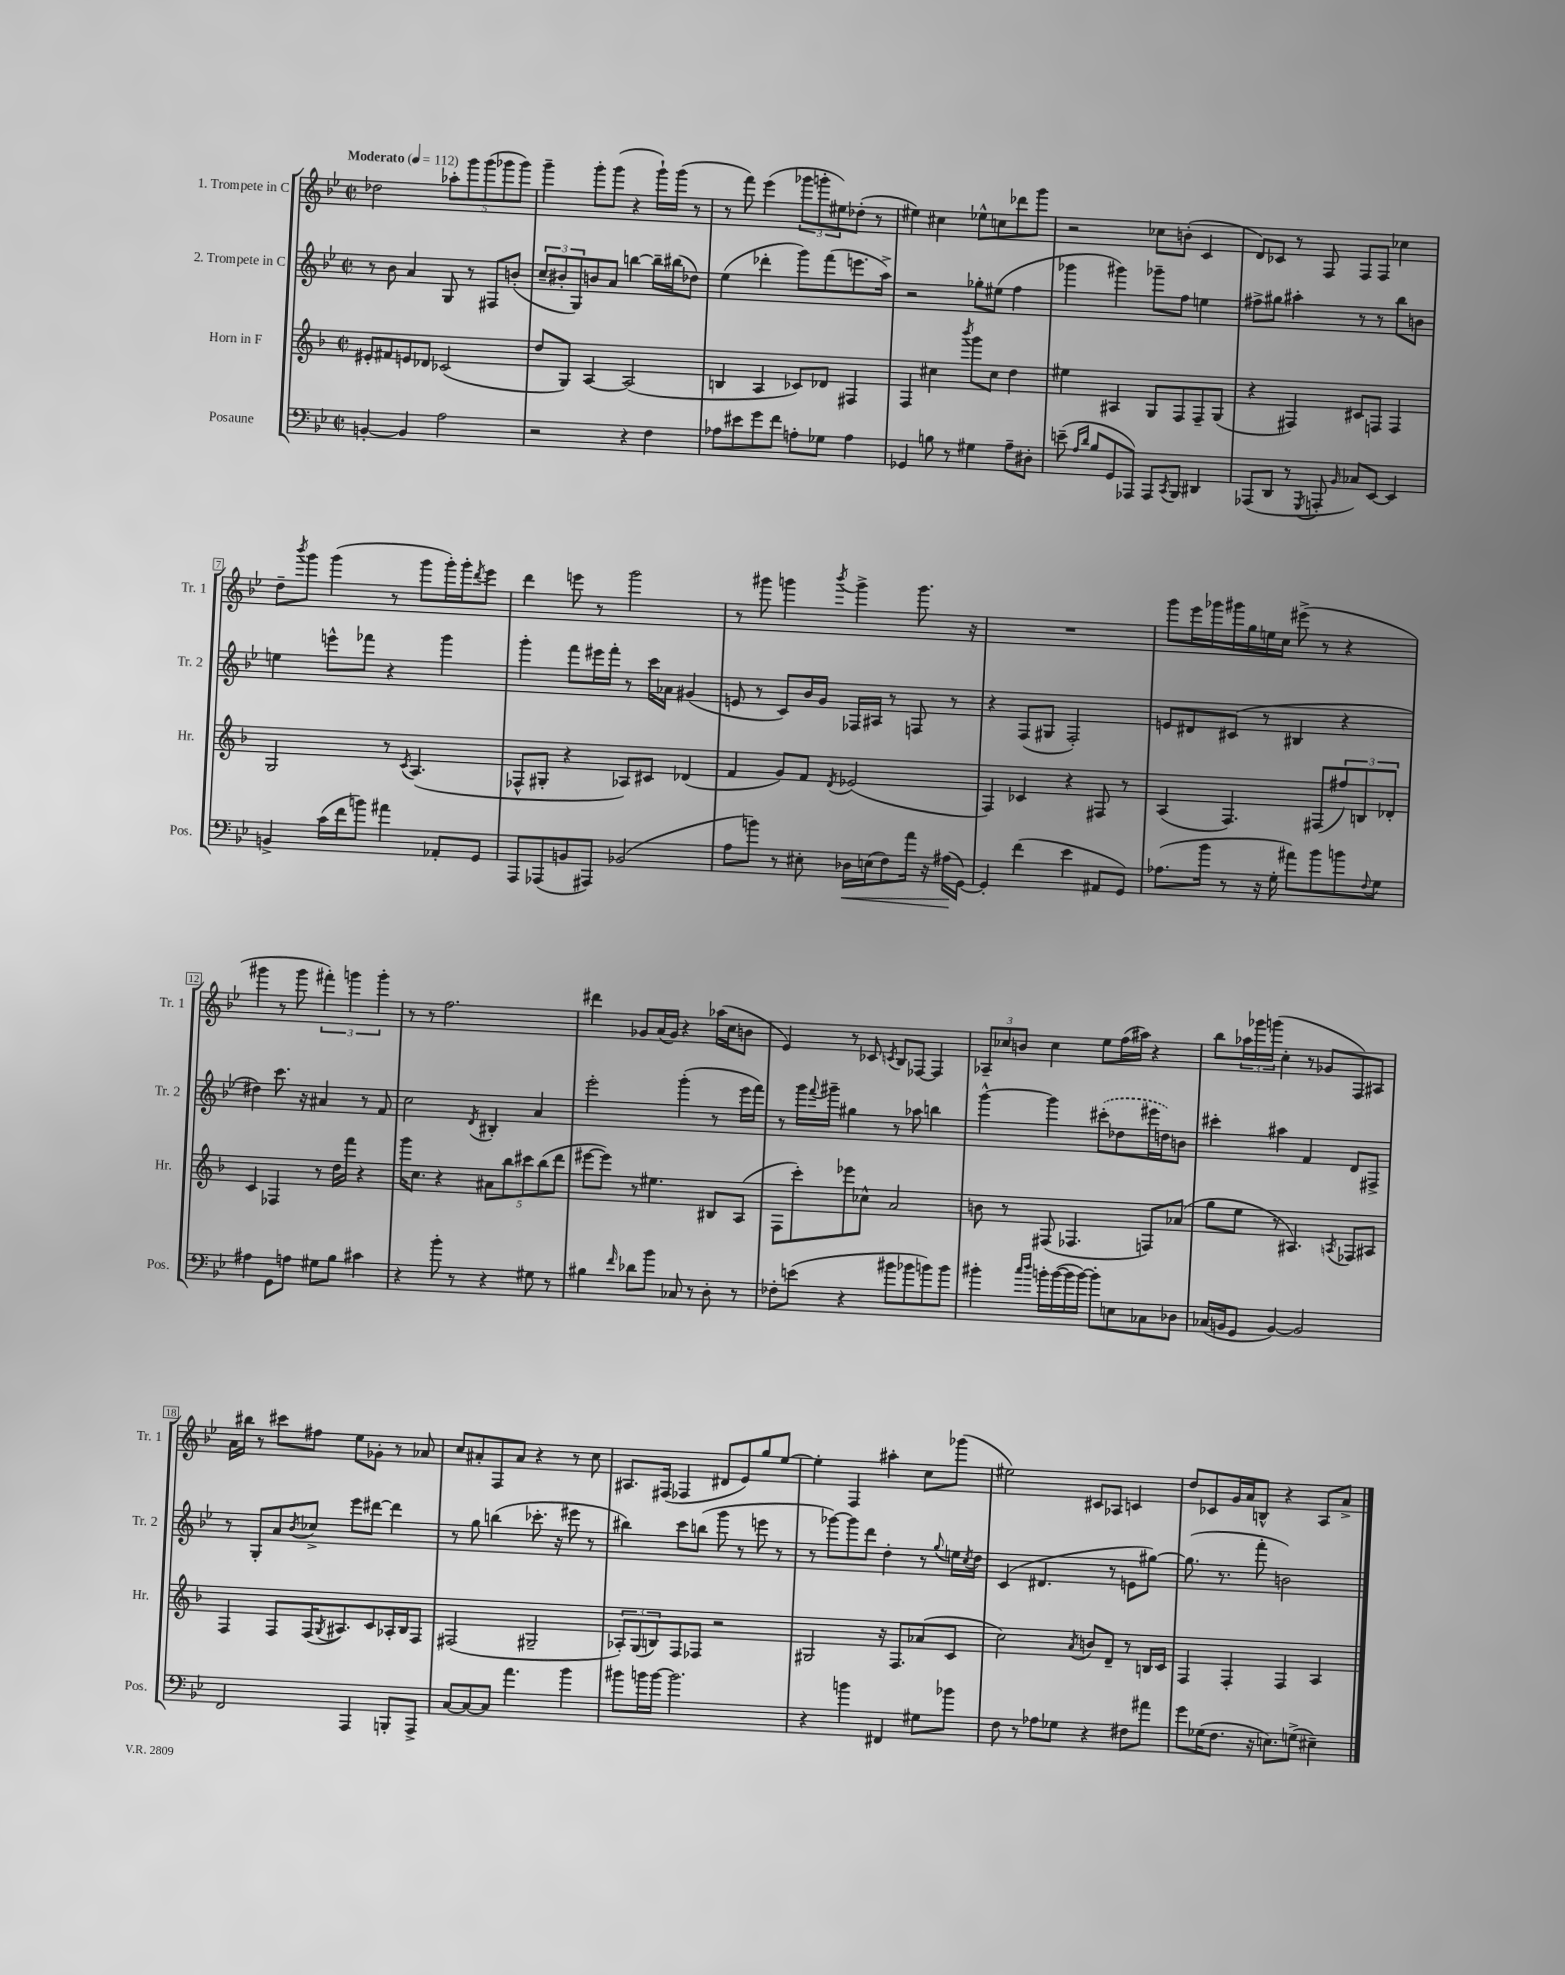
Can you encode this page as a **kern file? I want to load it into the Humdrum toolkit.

**kern	**kern	**kern	**kern
*staff4	*staff3	*staff2	*staff1
*clefF4	*clefG2	*clefG2	*clefG2
*k[b-e-]	*k[b-]	*k[b-e-]	*k[b-e-]
*M2/2	*M2/2	*M2/2	*M2/2
*met(c|)	*met(c|)	*met(c|)	*met(c|)
*MM112	*MM112	*MM112	*MM112
[4BB'	8e#'	8r	2dd-
.	8f#	8b-	.
4BB]	8e	4a	.
.	8d-	.	.
2A	(2c-	8G	10aa-'
.	.	.	10ggg
.	.	8r	.
.	.	.	(10ggg
.	.	8F#	.
.	.	.	10ggg-
.	.	(8b'	.
.	.	.	10ggg-)
=	=	=	=
2r	8dd	12cc~	4ggg~
.	.	12b#'	.
.	8G)	.	.
.	.	12G)	.
.	[4A	8b	8ggg'
.	.	8a	(8ggg
4r	(2A]	[4bb	4r
4F	.	16bb~]	16ggg`)
.	.	(16bb#	(16ggg
.	.	8dd-)	8r
=	=	=	=
8A-	4B	(4ee-	8r
8e#	.	.	8fff)
8g	4A	4ddd-'	(4eee-
8f	.	.	.
8A'	8c-)	8ggg)	12ggg-
.	.	.	12ggg'
8G-	8d-	(8fff	.
.	.	.	12ee#)
4A	4F#	8.eee	(8dd-'
.	.	.	8r
.	.	16aa^)	.
=	=	=	=
4GG-	4F	2r	4ee#)
8B	4cc#	.	4cc#
8r	.	.	.
.	8qbbb-	.	.
4G#	8ggg	8gg-'	8ee-^^
.	8cc#	(8ee#	8cc
8A~	4dd	4ff	8ddd-
8D#'	.	.	8ggg
=	=	=	=
(8e~	4ee#	4ggg-	2r
16qqA	.	.	.
16qqd	.	.	.
8B-	.	.	.
8GG	4A#	4ggg#)	.
8AAA-)	.	.	.
8AAA-	8G	8ggg-~	8cc-
8qCC	.	.	.
8BBB-	8F	8ff	(8b'
4DD#	8F~	4ee	4c
.	(8G	.	.
=	=	=	=
(8AAA-	4r	8ff#^	8d)
8DD	.	8gg#	8c-
8r	4F#)	4aa#'	8r
8qGGG	.	.	.
8AAA'	.	.	8F
16qqBB-	.	.	.
8C-)	8c#	8r	8F
[8EE-	8F	8r	8F
4EE-]	4F	8bb-	4cc-
.	.	8b	.
=	=	=	=
4BB^	2G	4ee	8dd~
.	.	.	8qbbb-
.	.	.	8ggg
(16c	.	8eee^^	(4ggg
16f	.	.	.
8b)	.	8fff-	.
4a#	8r	4r	8r
.	8qc	.	.
.	(4.A	.	8ggg
8AA-'	.	4ggg	16ggg')
.	.	.	16ggg'
.	.	.	8qddd
8GG	.	.	8eee-
=	=	=	=
8AAA	8F-^^	4ggg'	4ddd
(8AAA-	8G#'	.	.
8BB	4r	8fff	8eee
8AAA#)	.	16eee#	8r
.	.	16fff'	.
(2BB-	8A-)	8r	2ggg
.	8c#	16ccc	.
.	.	16a-	.
.	(4d-	(4g#	.
=	=	=	=
8A	4f	8e	8r
8b)	.	8r	8ggg#
8r	8g)	8c)	4ggg
8E#'	8f	16b-	.
.	.	16g	.
.	8qd	.	8qbbb-
16D-	(2e-	16F-	4ggg^
(16E	.	16A#	.
8F)	.	8r	.
16a	.	8F	8.ggg
16r	.	.	.
(16A#	.	8r	.
[16GG)	.	.	16r
=	=	=	=
4GG']	4F)	4r	1r
(4f	4c-	(8F	.
.	.	8G#	.
4e-	4r	2F')	.
8AA#	8F#	.	.
8GG)	8r	.	.
=	=	=	=
(8.A-	(4A	8e	8ggg
.	.	8d#	16eee-
16b-	.	.	16ggg-
8r	4.F)	(8c#	16ggg#
.	.	.	16gg
16r	.	8r	16ee
16G'	.	.	16cc
8a#)	.	4B#	(8eee#^
8b-	(8F#	.	8r
8b	12ff#)	4r	4r
.	12B	.	.
8qqF	.	.	.
8G	.	.	.
.	12d-'	.	.
=	=	=	=
4A#	4c	4dd#)	4ggg#
8GG	4F-	8.ccc	8r
8A	.	.	8ggg#
.	.	16r	.
8G#	8r	4a#	6fff#')
8B-	16dd	.	.
.	.	.	6ggg
.	16fff	.	.
4c#	4r	8r	.
.	.	.	6ggg'
.	.	8f	.
=	=	=	=
4r	16ggg	2cc	8r
.	8.cc	.	.
.	.	.	8r
8b-'	4r	.	2.ff
8r	.	.	.
.	.	8qd	.
4r	10a#	4B#'	.
.	10bb-	.	.
.	10ccc#	.	.
8G#	.	4a	.
.	(10bb-	.	.
8r	.	.	.
.	10ddd	.	.
=	=	=	=
4B#	[8eee#	2eee-'	4ddd#
.	8eee#])	.	.
16qqf	.	.	.
8d-	8r	.	8g-
8b-	4.ee#	.	(16a
.	.	.	16g-)
8C-	.	(4ggg'	4r
8r	.	.	.
8D'	8B#	8r	(16aa-
.	.	.	16cc
8r	(8A	16eee-	8b
.	.	16fff)	.
=	=	=	=
8F-'	8F	8r	4e-)
(8e	8ccc')	16ggg	.
.	.	8qqfff	.
.	.	16ggg#~	.
4r	8eee-	4gg#	8r
.	8cc-^^	.	8c-
.	.	.	8qc
8b#	2a	8r	8B-
8b-	.	8aa-	[8F-
8b)	.	4bb	4F-]
8b	.	.	.
=	=	=	=
4b#'	8b	[4ggg^^	12A-~
.	.	.	12cc-
.	8r	.	.
.	.	.	12b
16qqcc	.	.	.
16qqdd	.	.	.
16b'	(8F#	4ggg]	4cc-
([16b	.	.	.
16b]	4.F-	.	.
[16b)	.	.	.
8b']	.	(8ccc#'	8ee-
8E	.	8dd-	(16ff
.	.	.	16aa#)
8C-	8F)	16eee#	4r
.	.	16dd)	.
8D-	(8a-	8b	.
=	=	=	=
(16C-	8gg	4ccc#'	8bb-
16BB	.	.	.
8GG	8ee	.	24aa-
.	.	.	24ggg-
.	.	.	(24ggg
[4BB)	8r	4aa#	4cc'
.	4.A#)	.	.
2BB]	.	4f	8r
.	.	.	8g-
.	8qA	.	.
.	8F-	8d	8F)
.	8A#	8F#^	8A#
=	=	=	=
2FF	4F	8r	16a
.	.	.	16bb#
.	.	8G'	8r
.	8F	8a	8ccc#
.	.	8qb-	.
.	(16F	8cc-^	8ff#
.	8qG	.	.
.	8.A#)	.	.
4AAA	.	8eee-	8ee-
.	8c	[8ddd#	8g-'
8BBB'	16A-'	4ddd#]	8r
.	16B-	.	.
8AAA^	8F	.	8a-
=	=	=	=
[8C	(2F#	8r	8cc
8C_	.	8gg	8a#'
8C]	.	(4bb	8F
4.a	.	.	8a#
.	2G#~	8.ccc-'	4r
.	.	16r	.
4b-	.	8eee#	8r
.	.	8r	8cc
=	=	=	=
8b#	12A-')	4bb#)	8.A#
.	(12G	.	.
16b	.	.	.
.	12B)	.	.
[16b	.	.	(16F#
2.b]	8F	8ccc	4F-
.	8F-	(8bb	.
.	2r	8ggg	8d#
.	.	8r	8e-)
.	.	8eee	8gg
.	.	8r	[8ee-
=	=	=	=
4r	2G#	8r	4ee-']
.	.	[8ggg-)	.
4b	.	8ggg-]	4F
.	.	8ddd	.
4FF#	16r	4dd'	4aa#'
.	8.F	.	.
8G#	(8a-	8r	8cc
.	.	8qqgg	.
8b-	8c	16ee	(8ggg-
.	.	8qcc	.
.	.	16dd	.
=	=	=	=
8F	2cc)	(4c	2ee#)
8r	.	.	.
8A-	.	4.d#	.
8G-	.	.	.
.	8qa	.	.
4r	8b	.	8c#
.	8d~	8r	8A-
8F#	8r	8e	4c
8a#	16B	[8gg#)	.
.	16c	.	.
=	=	=	=
8g	4F	(8.gg#]	8dd
(16G-	.	.	8c-
8.F	.	8.r	.
.	4F'	.	16g
.	.	.	16a
16r	.	8fff'	8B^^
8.E)	.	.	.
.	4F	2b)	4r
(8G^	.	.	.
4E#~)	4A	.	8A
.	.	.	8a^
==	==	==	==
*-	*-	*-	*-
